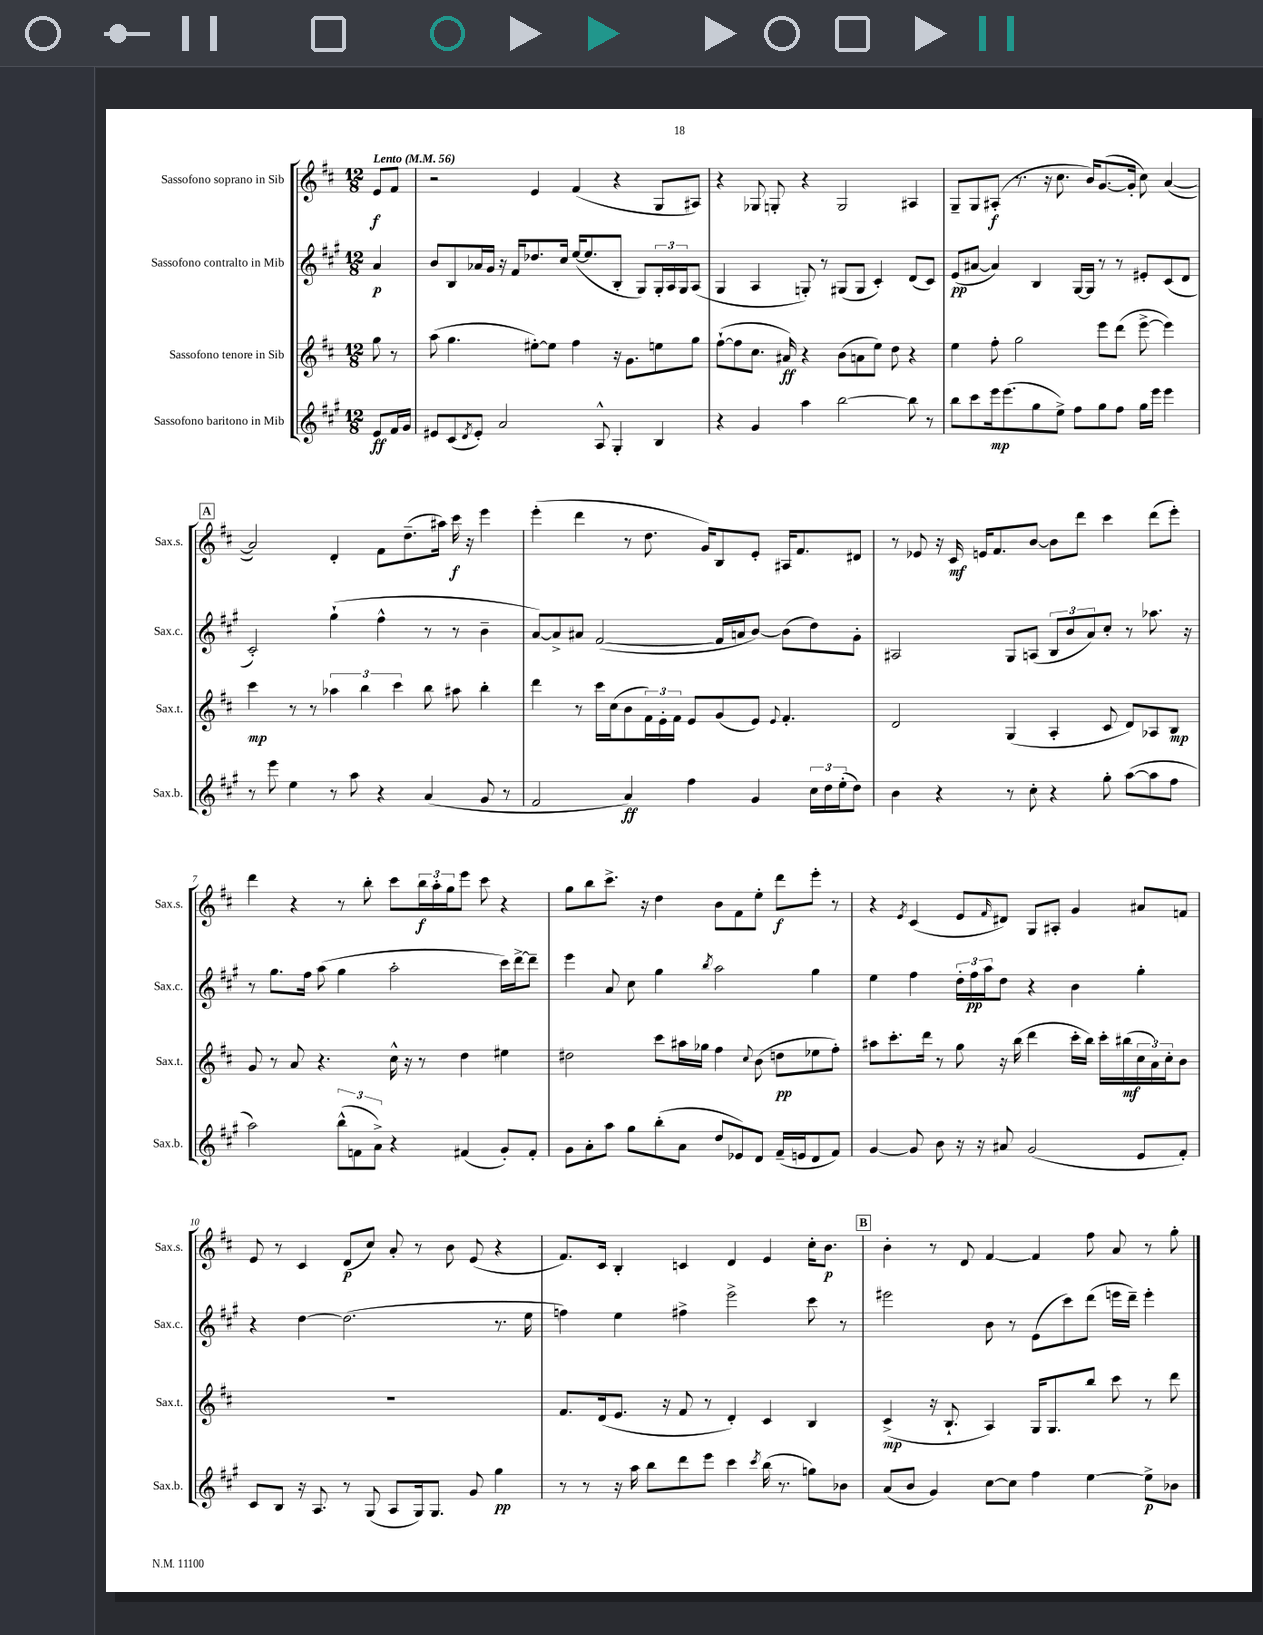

**kern	**kern	**kern	**kern
*staff4	*staff3	*staff2	*staff1
*clefG2	*clefG2	*clefG2	*clefG2
*k[f#c#g#]	*k[f#c#]	*k[f#c#g#]	*k[f#c#]
*M12/8	*M12/8	*M12/8	*M12/8
*MM56	*MM56	*MM56	*MM56
8e	8gg	4a	8e
16f#	8r	.	8f#
16g#	.	.	.
=	=	=	=
8e#	(8aa	8b	2r
(8c#	4.gg	8B	.
8qd	.	.	.
8e#')	.	16a-	.
.	.	16g#	.
2a	.	16r	.
.	.	16f#	.
.	[8ee#')	8.dd-	4e
.	8ee#]	.	.
.	.	16cc#	.
.	4ff#	([16ee	(4f#
.	.	8.ee]	.
8A^^	.	.	.
4G#'	16r	8B'	4r
.	8.g	.	.
.	.	8G#)	.
4B	8ee	24G#'	8G
.	.	24A	.
.	.	24G#	.
.	8gg	(8A	8A#)
=	=	=	=
4r	([8ff#`	4G#	4r
.	8ff#]	.	.
4g#	8.cc#	4A	8G-
.	.	.	8G'
.	16a#)	.	.
4aa	4r	8G')	4r
.	.	8r	.
[2bb	(8b	(8G#	2G
.	8a	8G#	.
.	8ee)	4c#')	.
.	8dd	.	.
8bb]	4r	(8d	4A#
8r	.	8c#)	.
=	=	=	=
8bb	4ee	(8e	8G~
8ccc#	.	[8a#	8G
16eee	8ff#'	4a#])	(8A#'
(8.eee	.	.	.
.	2gg	.	8.r
8gg#	.	4B	.
.	.	.	16r
8ee^)	.	.	8.cc#
8ff#	.	[16G#	.
.	.	16G#]	16b)
8gg#	8eee	8r	([8.g
8ff#	(8ddd	8r	.
.	.	.	16g']
16gg#	[8eee^	8e#'	8cc#)
16eee	.	.	.
4eee	4eee])	(8c#	([4a
.	.	8d	.
=	=	=	=
8r	4ccc#	2c#')	2a])
8eee	.	.	.
4ee	8r	.	.
.	8r	.	.
8r	6aa-	(4gg#`	4d'
8aa	.	.	.
.	6bb	.	.
4r	.	4ff#^^	8f#
.	6ccc#	.	.
.	.	.	(8.dd~
(4a	8bb	8r	.
.	.	.	16aa#)
.	8aa#	8r	16ccc#
.	.	.	16r
8g#	4bb'	4b~	4eee
8r	.	.	.
=	=	=	=
2f#	4ddd	[8a)	(4eee'
.	.	8a^]	.
.	8r	8a#	4ddd
.	16ccc#	([2f#	.
.	(16cc#	.	.
4a)	8b	.	8r
.	24f#)	.	8.dd
.	24e'	.	.
.	24f#	.	.
4ff#	8e	.	.
.	.	.	16g)
.	(8g	16f#]	8B
.	.	16a	.
4g#	8e)	[8b)	8e'
.	8qqe	.	.
.	4.f#'	(8b]	16A#
.	.	.	8.f#
24cc#	.	8dd)	.
24dd	.	.	.
(24ee'	.	.	.
8dd)	.	8g#'	8d#
=	=	=	=
4b	2d	2A#	8r
.	.	.	8e-
4r	.	.	16r
.	.	.	16c#
.	.	.	16e
.	.	.	8.f#
8r	(4G	8G#	.
8cc#'	.	(8A	[8b
4r	4A'	12B	8b]
.	.	12b	.
.	.	.	8ddd
.	.	12a)	.
8gg#'	8c#	8cc#'	4ccc#
([8aa	8d)	8r	.
8aa]	8A-	8.aa-	(8ddd
8ff#	8B	.	8eee')
.	.	16r	.
=	=	=	=
2aa)	8g	8r	4ddd
.	8r	8.gg#	.
.	8a	.	4r
.	.	16ff#	.
.	4.r	(8aa	.
(12bb^^	.	4gg#	8r
12f	.	.	.
.	.	.	8bb'
12a^)	.	.	.
4r	16cc#^^	2aa'	8ccc#
.	16r	.	.
.	8r	.	24bb
.	.	.	24aa'
.	.	.	24gg
(4f#	4dd	.	8eee
.	.	.	8ccc#
8g#')	4ee#	16ccc#)	4r
.	.	[16ddd^	.
8f#'	.	8ddd~]	.
=	=	=	=
8g#	2dd#	4eee	8gg
8a'	.	.	8bb
8aa	.	8a	8.ccc#^
8gg#	.	8cc#	.
.	.	.	16r
(8bb'	8ccc#	4gg#	4dd
8a	16aa#	.	.
.	16gg-	.	.
.	.	8qbb	.
8dd	4ff#	2aa	8b
8e-)	.	.	8f#
.	8qqcc#	.	.
8d	(8b	.	8ee'
(16f#~	8dd	.	8ddd
16e	.	.	.
8d	8ee-	4gg#	8eee'
8f#)	8ff#')	.	8r
=	=	=	=
[4g#	8aa#	4ee	4r
.	8.ccc#'	.	.
.	.	.	8qe
8g#]	.	4ff#	(4c#
.	16ddd	.	.
8b	8r	.	.
16r	8gg	24dd'	8e
.	.	24ff#	.
16r	.	.	.
.	.	24aa	.
.	.	.	16qqf#
8a#	16r	8dd	8d#)
.	(16bb	.	.
(2g#	4ddd	4r	8G
.	.	.	8A#'
.	16ccc#'	4b	4g
.	16bb)	.	.
.	16ccc#'	.	.
.	(16bb#	.	.
8e	24cc#	4gg#'	8a#
.	24a)	.	.
.	24cc#'	.	.
8f#')	8b	.	8f
=	=	=	=
8c#	1.r	4r	8e
8B	.	.	8r
16r	.	[4dd	4c#
8.A	.	.	.
8r	.	(2.dd]	(8d
(8G#	.	.	8cc#)
8A	.	.	8a'
16G#)	.	.	8r
8.G#	.	.	.
.	.	.	8b
8g#	.	.	(8e
4gg#	.	8.r	4r
.	.	16ee	.
=	=	=	=
8r	8.f#	4ff)	8.f#)
8r	.	.	.
.	(16d	.	16c#
16r	8.e	4ee	4B'
16aa	.	.	.
8bb	.	.	.
.	16r	.	.
8ddd	8f#	4ff#^	4c
8eee	8r	.	.
4ccc#	4d')	2eee^	4d
8qccc#	.	.	.
(16bb	4c#	.	4e
8.r	.	.	.
8gg)	4B	8ccc#	16cc#'
.	.	.	8.b
8b-	.	8r	.
=	=	=	=
(8a	(4c#^	2eee#	4b'
8b	.	.	.
4g#)	16r	.	8r
.	8.B`	.	.
.	.	.	8d
[8cc#	4A)	8b	[4f#
8cc#]	.	8r	.
4ff#	16G	(8e	4f#]
.	8.G	.	.
.	.	8ccc#)	.
[4ee	8bb	(8ddd	8ff#
.	8ccc#	16eee	8a
.	.	16ddd~)	.
8ee^]	8r	4eee'	8r
8b-	8ddd	.	8gg'
==	==	==	==
*-	*-	*-	*-
